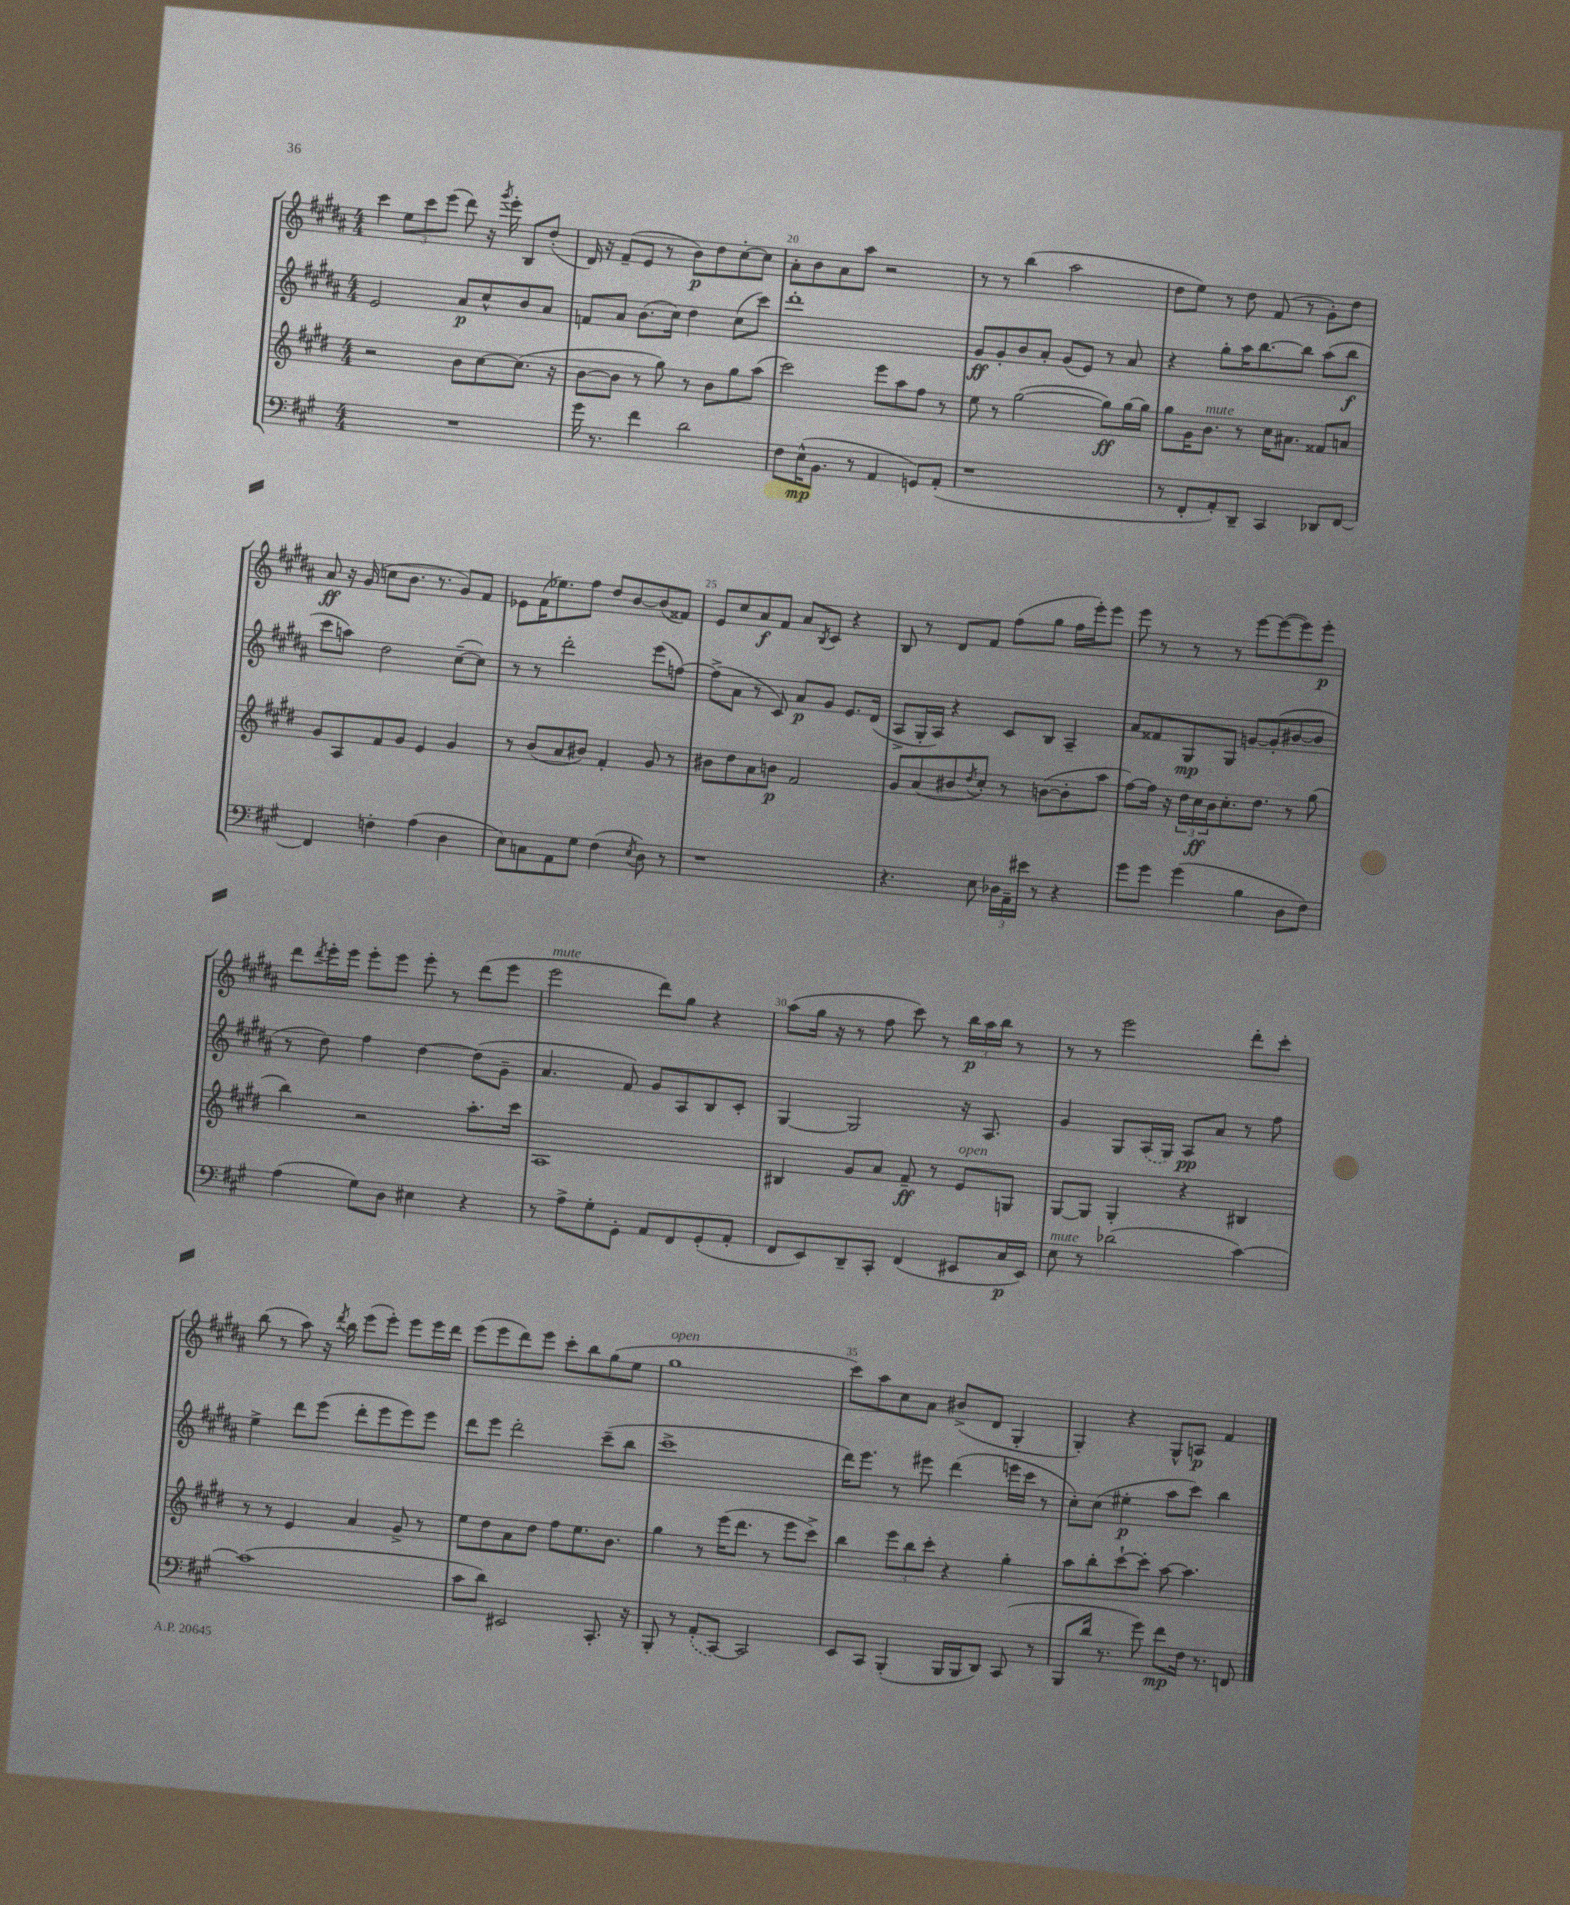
<<
\new StaffGroup <<
\new Staff = "s0" {
    \clef treble \key b \major \numericTimeSignature \time 4/4
    cis'''4 \tuplet 3/2 { e''8 cis'''8 e'''8( } dis'''8) r16 \acciaccatura { gis'''8 } e'''16-. b8 dis''8-.( |
    dis'16) r16 fis'8--( e'8 r8 b'8\p) dis''8 cis''8~-. cis''8 |
    ais'8-. b'8 ais'8 ais''8 r2 |
    r8 r8 b''4( ais''2 |
    dis''8 e''8) r8 dis''8 fis'8( r8 gis'8-.) dis''8 |
    ais'8\ff r16 gis'16( c''8 b'8. r8. gis'8) fis'8 |
    ees'8 fis'16( ees''8.) fis''8 dis''8 b'8~ b'8( fisis'8) |
    e'8 cis''8 ais'8\f fis'8 ais'8 \acciaccatura { b8 } cis'8 r4 |
    b8 r8 dis'8 fis'8 fis''8( gis''8 fis''16 e'''16-.) e'''8 |
    e'''8 r8 r8 r8 e'''8~ e'''8~( e'''8) e'''8-.\p |
    dis'''8 \acciaccatura { dis'''8 } e'''16-. e'''16 e'''8-. e'''8 e'''8-. r8 dis'''8( e'''8 |
    e'''2^\markup { \italic "mute" } dis'''8) gis''8 r4 |
    ais''8( gis''16 r16 r8 fis''8 cis'''8) r8 \tuplet 3/2 { b''16\p ais''16 b''16 } r8 |
    r8 r8 e'''2 dis'''8-. cis'''8-. |
    b''8( r8 ais''8) r16 \acciaccatura { dis'''8 } b''16 e'''8( e'''8-.) e'''8 e'''16 dis'''16 |
    e'''8( e'''8 dis'''8) e'''8 cis'''8-. b''8 gis''8( e''8 |
    gis''1^\markup { \italic "open" } |
    cis'''8) ais''8 cis''8 ais'8 bis'8->( dis'8 gis4-. |
    gis4-.) r4 gis8-^ a8\p fis'4 \bar "|." |
}
\new Staff = "s1" {
    \clef treble \key b \major \numericTimeSignature \time 4/4
    e'2 ais'8\p cis''8-^ b'8 ais'8 |
    f'8 ais'8 b'8.( cis''16) dis''4 cis''8( cis'''8) |
    dis'''1-. |
    gis'8\ff gis'8-. b'8 ais'8-. gis'8( e'8) r8 ais'8 |
    r4 gis''8-. ais''16 b''8.~ b''8 ais''8( b''8\f |
    cis'''8 a''8) dis''2 cis''8~--( cis''8) |
    r8 r8 dis'''2-. e'''8( f''8~) |
    f''8->( ais'8 r8 cis'8) ais'8\p gis'8 e'8. dis'16( |
    ais8-> gis16-. ais16) r4 cis'8 b8 ais4-- |
    ais'8 fisis'8 gis8\mp gis8 g'8~ g'8-.( bis'8~ bis'8 |
    r8 dis''8) fis''4 dis''4~ dis''8( gis'8-- |
    ais'4. fis'8) gis'8 ais8 b8 cis'8-. |
    gis4~ gis2 r16 ais8. |
    gis'4 gis8 \once \slurDashed ais16( gis16) ais8\pp ais'8 r8 fis''8 |
    e''4-> dis'''8 e'''8( dis'''8-. e'''8 e'''8) e'''8 |
    dis'''8 e'''8 dis'''2-. cis'''8--( b''8 |
    cis'''1-> |
    dis'''16) e'''8. r8 eis'''8 dis'''4( e'''16 cis'''16 r8 |
    cis''8-.) cis''8( eis''4-.\p ais''8 cis'''8) b''4 \bar "|." |
}
\new Staff = "s2" {
    \clef treble \key e \major \numericTimeSignature \time 4/4
    r2 b'8 cis''8~ cis''8.( r16 |
    b'8~ b'8 r8 gis''8) r8 b'8 gis''8 a''8( |
    cis'''2) e'''8 a''8 fis''8 r8 |
    e''8 r8 gis''2~( gis''8\ff) gis''16~ gis''16 |
    gis''8 gis'16 b'8.^\markup { \italic "mute" } r8 cis''16 ais'8. fisis'8 a'8 |
    gis'8 a8 fis'8 gis'8 e'4 gis'4 |
    r8 b'8( a'8 bis'8) fis'4-. gis'8 r8 |
    bis'8 dis''8 a'8 b'8\p fis'2 |
    gis'8 a'8( bis'8 \acciaccatura { dis''8 } cis''8-.) r8 b'8~( b'8-. a''8 |
    fis''8~) fis''16 r16 \tuplet 3/2 { dis''16 cis''16\ff b'16 } cis''8.-. dis''8. r8 gis''8( |
    b''4) r2 a''8.-. cis'''16 |
    a1 |
    bis4 gis'8 a'8 fis'8--\ff r8 e'8^\markup { \italic "open" } g8 |
    gis8~ gis8 gis4-. r4 bis4 |
    r8 r8 e'4 a'4 gis'8-> r8 |
    e''8 dis''8 a'8 dis''8 fis''8 e''8. b'8. |
    gis''4 r8 e'''16( dis'''8. r8 e'''8 cis'''8->) |
    b''4 \tuplet 3/2 { e'''8 b''8 cis'''8-. } r4 gis''4-. |
    a''8 b''8-. cis'''8~-! cis'''8-. a''8~ a''4. \bar "|." |
}
\new Staff = "s3" {
    \clef bass \key a \major \numericTimeSignature \time 4/4
    R1 |
    gis'16 r8. fis'4 d'2 |
    fis8 e16-^\mp( b,8. r8 a,4 g,8) a,8-.( |
    r1 |
    r8 fis,8-. a,8-.) d,8-- cis,4 des,8 fis,8~ |
    fis,4 f4-. a4( d4 |
    e8) c8 a,8 gis8 fis4( \acciaccatura { e8 } d8) r8 |
    r1 |
    r4. e8 \tuplet 3/2 { des16 a,16-- eis'16 } r8 r4 |
    gis'8 gis'8 gis'4( b4 d8 fis8) |
    a4( gis8) d8 eis4 r4 |
    r8 a8-> gis8-. gis,8-. a,8 fis,8 gis,8-.( a,8-. |
    fis,8 e,8) d,8-- cis,8-. fis,4( eis,8 cis16\p eis,16) |
    e8^\markup { \italic "mute" } r8 des'2( cis'4~) |
    cis'1( |
    cis'8 d'8) eis,2 cis,8.-. r16 |
    b,,8-. r8 \once \slurDashed a,8-.( cis,8~) cis,2 |
    e,8 cis,8 b,,4-.( b,,16 b,,16 d,8) cis,8( r8 |
    b,,8 d'16 r8. gis'8) fis'8\mp fis16 r8. f,8 \bar "|." |
}
>>
>>
\layout { \context { \Score currentBarNumber = #18 \override BarNumber.break-visibility = ##(#f #t #t) barNumberVisibility = #(every-nth-bar-number-visible 5) } }
